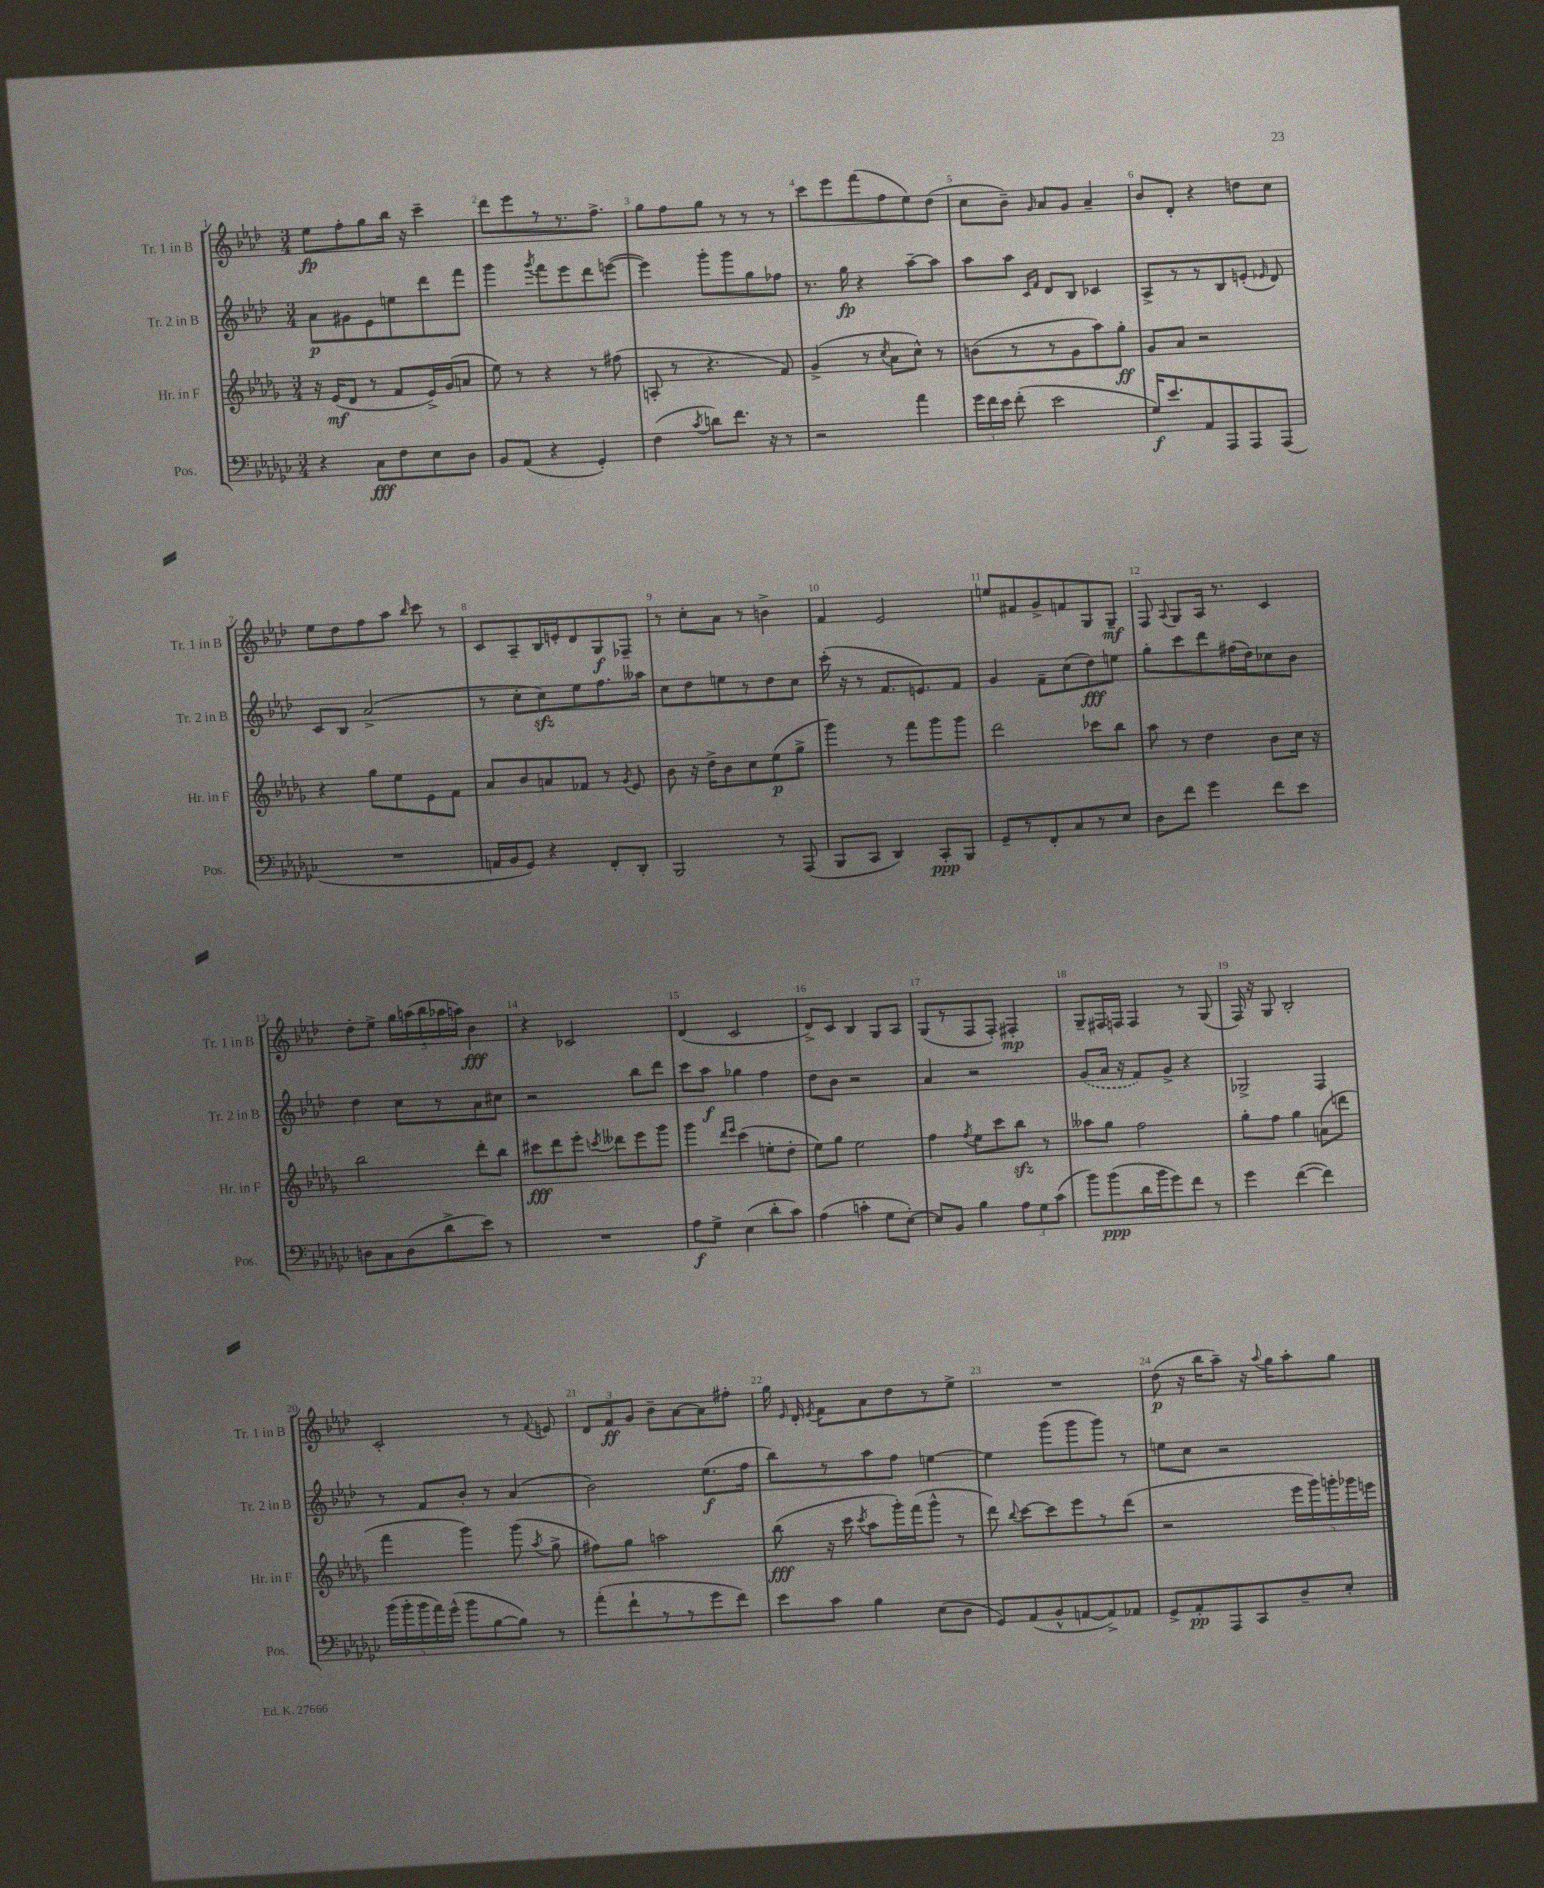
<<
\new StaffGroup <<
\new Staff = "s0" \with { instrumentName = "Tr. 1 in B" shortInstrumentName = "Tr. 1 in B" } {
    \clef treble \key aes \major \numericTimeSignature \time 3/4
    \autoBeamOff ees''8[\fp f''8-. g''8 bes''16] r16 c'''4-- |
    des'''8[ ees'''8 r8 r8. f''8.]-> |
    g''8[ f''8 g''8] r8 r8 r8 |
    c'''8[ ees'''8 f'''8( f''8 ees''8) des''8]( |
    c''8[ bes'8]--) \grace { g'16 } aes'8[ g'8] aes'4-- |
    bes'8[ des'8]-. r4 d''8[ c''8] |
    ees''8[ des''8 f''8 aes''8] \grace { bes''16 } c'''8 r8 |
    c'8[ aes8-- bes16 e'16-. des'8 g8\f fes8]-- |
    r8 c''8[-. aes'8] r8 b'4-> |
    f'4 ees'2 |
    e''8[ fis'8 g'8-> f'8 g8 g8]--\mf |
    f8 \appoggiatura { aes8 } g8[ aes16] r8. c'4 |
    des''8[-. ees''8]-> \tuplet 5/4 { g''16[ a''16( bes''16 aes''16 a''16]) } bes'4\fff |
    r4 ces'2 |
    des'4( c'2 |
    des'8[->) c'8] bes4 g8[ aes8] |
    g8[( r8 f8 f8]-.) fis4-.\mp |
    g8[-- fis16 f16] f4 r8 g8( |
    f16) r16 g8 bes2-. |
    c'2-. r8 \appoggiatura { f'8 } e'8 |
    \tuplet 3/2 { des'8[ f'8\ff g'8] } bes'8[-- aes'8~ aes'8 fis''8]-. |
    g''16 \grace { ees'16 } des'16-. \acciaccatura { ees'8 } f'8[ aes'8 des''8 r8 ees''8]-> |
    R2. |
    des''8\p( r16 bes''16[ aes''8]--) r16 \appoggiatura { aes''8 } g''16[ aes''8-. g''8] \bar "|." |
}
\new Staff = "s1" \with { instrumentName = "Tr. 2 in B" shortInstrumentName = "Tr. 2 in B" } {
    \clef treble \key aes \major \numericTimeSignature \time 3/4
    \autoBeamOff aes'8[\p gis'8 ees'8 e''8 des'''8 f'''8] |
    g'''4 \acciaccatura { g'''8 } f'''8[ ees'''8 des'''8 e'''8]~( |
    e'''4) g'''8[-. g'''8 g''8 fes''8] |
    r8. g''16\fp r4 aes''8[~-- aes''8] |
    aes''8[ aes''8] \grace { c'16[ f'16] } des'8[ bes8] ces'4 |
    aes8[-> r8 r8 bes8 e'8]-.( \grace { ees'16 } des'8) |
    c'8[ bes8] aes'2->( |
    r8 c''8[-. c''8\sfz) ees''8 f''8. aeses''16] |
    c''8[ des''8 e''8 r8 des''8 c''8] |
    c'''16-.( r16 r8 f'8.[ e'8.) f'8] |
    g'4 f'8[-- c''8( des''8\fff) e''8] |
    g''8[-. c'''8 des'''8 fis''16( des''16) ces''8 bes'8] |
    des''4 c''8[ r8 aes'8 cis''8] |
    r2 bes''8[ des'''8] |
    c'''8[ aes''8]\f ges''4 f''4 |
    des''8[ bes'8] r2 |
    aes'4 r2 |
    \once \slurDashed g'8[( aes'16] r16 f'8[) g'8]-> r4 |
    ges2-> f4 |
    r8 f'8[ bes'8]-. r8 aes'4( |
    bes'2) ees''8.[\f( f''16] |
    bes''8[) r8 aes''8 f''8] e''4~ |
    e''4 g'''8[( g'''8 g'''8]) r8 |
    e''8[ c''8] r2 \bar "|." |
}
\new Staff = "s2" \with { instrumentName = "Hr. in F" shortInstrumentName = "Hr. in F" } {
    \clef treble \key des \major \numericTimeSignature \time 3/4
    \autoBeamOff r16 ees'16[\mf( des'8] r8 f'8[ ees'16->) ges'16( a'8] |
    ees''8) r8 r4 r8 fis''8( |
    a8-. r8 r4. f'8) |
    ges'4->( r8 \acciaccatura { c''8 } aes'8[ c''8]-^) r8 |
    b'8[( r8 r8 ges'8 aes''8) ges''8]-.\ff |
    ges'8[ aes'8] r2 |
    r4 ges''8[ ees''8 ees'8 f'8] |
    aes'8[ bes'8 a'8 fes'8] r8 \acciaccatura { ges'8 } ees'8 |
    bes'8 r16 des''16[-> bes'8 c''8 ees''8\p( ges''8]-> |
    ges'''4) r8 f'''8[ ges'''8 ges'''8] |
    des'''2 ces'''8[ bes''8] |
    aes''8 r8 des''4 bes'8[ c''16] r16 |
    bes''2 des'''8[-. bes''8] |
    cis'''8[\fff des'''8 ees'''8]-. \acciaccatura { c'''8 } deses'''8[ ees'''8 ges'''8] |
    ges'''4 \grace { des'''16[ ees'''16] } c'''4( e''8[-. des''8]-. |
    ees''8[) ges''8] ees''2 |
    f''4 \acciaccatura { f''8 } ees''8[ c'''8 bes''8]\sfz r8 |
    aeses''8[ ges''8] f''2 |
    ges''8[-. f''8] ges''4 a'8[( d'''8] |
    f'''4 ges'''4) ges'''8( \acciaccatura { aes''8 } ges''8-> |
    fis''8[) ges''8] a''2 |
    bes''8\fff( r16 c'''16 \acciaccatura { c'''8 } aes''8[ ges'''16-.) f'''16( ges'''8]-^ r8 |
    des'''8) \appoggiatura { bes''8 } c'''8[~ c'''8 ees'''8 r8 des'''8]( |
    r2 \tuplet 5/4 { ees'''16[ ges'''16) g'''16-. ges'''16 e'''16] } \bar "|." |
}
\new Staff = "s3" \with { instrumentName = "Pos." shortInstrumentName = "Pos." } {
    \clef bass \key ges \major \numericTimeSignature \time 3/4
    \autoBeamOff r4 ces8[\fff f8 ees8 des8] |
    bes,8[ aes,8]( r4 ges,4-.) |
    f4( \acciaccatura { ces'8 } d'8[) f'8.] r16 r8 |
    r2 aes'4 |
    \tuplet 3/2 { ges'16[ f'16 ees'16] } f'8-.( ees'2 |
    ges16[\f) ees'8. aes,8 aes,,8 aes,,8 aes,,8]( |
    R2. |
    a,16[ bes,16 ges,8]) r4 f,8[-. des,8]-. |
    bes,,2 r8 aes,,8( |
    bes,,8[ ces,8] des,4) ces,8[-.\ppp bes,,8] |
    ges,8[-- r8 f,8-. ces8 r8 ees8] |
    des8[ f'8] ges'4 f'8[ ees'8] |
    d8[ ces8 d8( des'8-> ees'8]) r8 |
    R2. |
    aes8[\f ges8]-> ees4( des'8[-. ces'8]) |
    aes4( c'4-. ges8[ ees8]~-.) |
    ees8[ bes,8] bes4 \tuplet 3/2 { aes8[ ges8 ces'8]( } |
    bes'8[) bes'8\ppp( des'16 bes'16 ges'8) f'8] r8 |
    ges'4 f'4~( f'4) |
    \tuplet 5/4 { bes'16[( bes'16-. bes'16 aes'16) ges'16]-^( } bes'8[ bes8~ bes8]) r8 |
    aes'8[-.( f'8-! r8 r8 ges'8 f'8]) |
    ees'8[ ces'8] bes4 ees8[( des8] |
    ges,8[) aes,8( bes,8-^ a,8~ a,8->) aes,8] |
    ges,8[-> aes,8-.\pp aes,,8 ces,8 des8-- ees8]-. \bar "|." |
}
>>
>>
\layout { \context { \Score \override BarNumber.break-visibility = ##(#f #t #t) barNumberVisibility = #all-bar-numbers-visible } }
